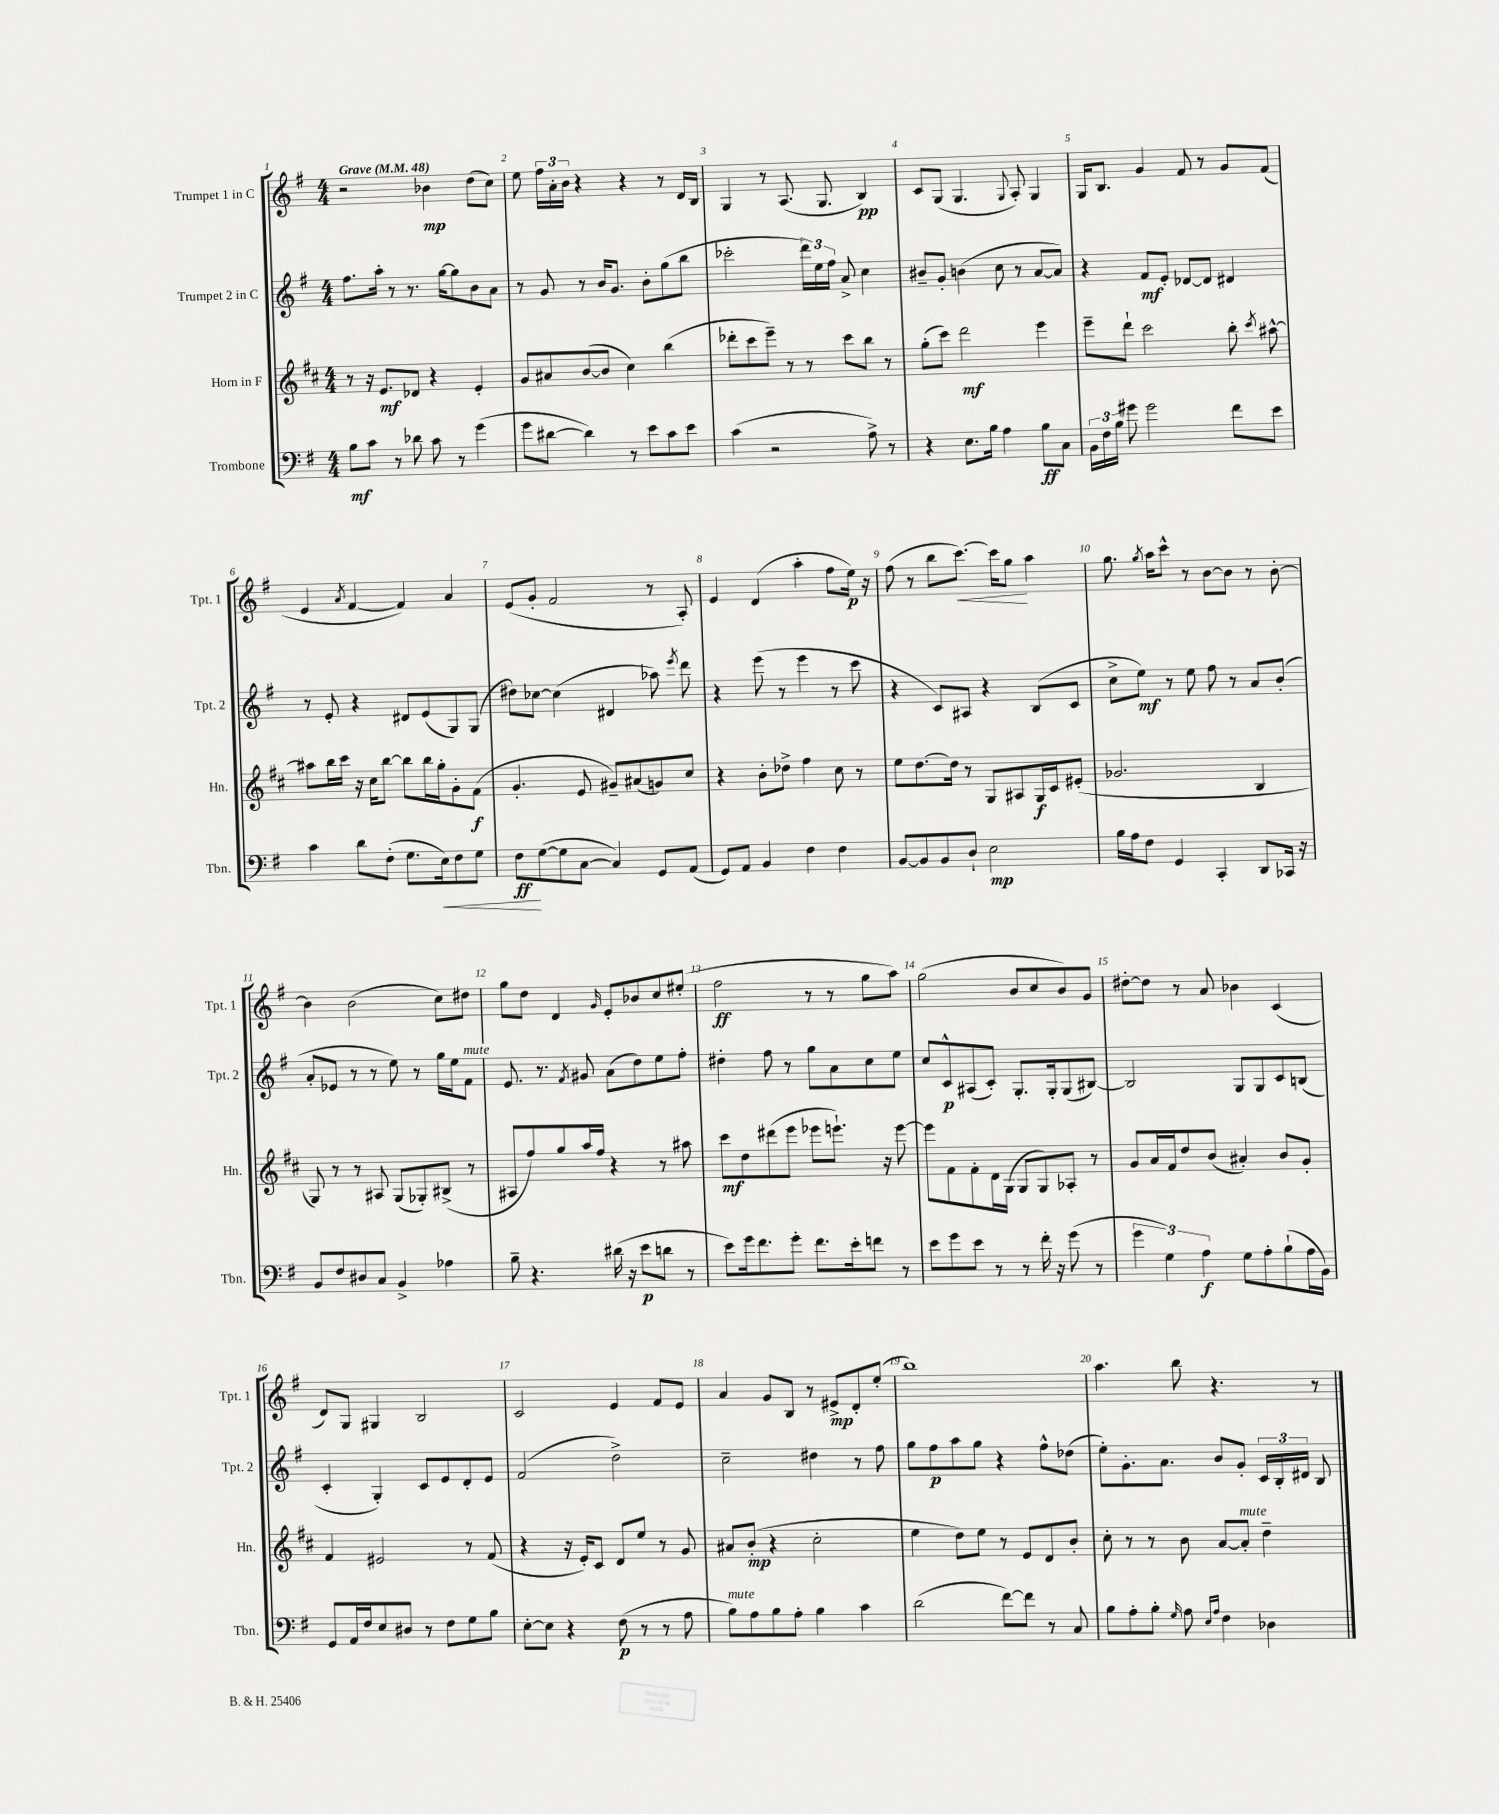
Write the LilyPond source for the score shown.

<<
\new StaffGroup <<
\new Staff = "s0" \with { instrumentName = "Trumpet 1 in C" shortInstrumentName = "Tpt. 1" } {
    \clef treble \key g \major \numericTimeSignature \time 4/4 \tempo "Grave" 4 = 48
    \autoBeamOff r2 bes'4\mp d''8[( c''8]) |
    e''8 \tuplet 3/2 { fis''16[ a'16-. b'16] } r4 r4 r8 d'16[ b16] |
    g4 r8 a8.( g8. b4\pp) |
    c'8[ g8]( g4. \appoggiatura { g8 } a8-.) g4 |
    g16[ b8.] g'4 fis'8 r8 g'8[ fis'8]( |
    e'4 \acciaccatura { a'8 } fis'4~ fis'4) a'4 |
    e'8[( g'8]-. fis'2 r8 a8-.) |
    e'4 d'4( a''4-. fis''8[ e''16]\p) r16 |
    fis''8( r8 b''8[ c'''8.]~\<) c'''16[ g''8]\! a''4 |
    g''8. \acciaccatura { g''8 } a''16[ c'''8]-^ r8 b'8[~ b'8] r8 b'8~-. |
    b'4 b'2( c''8[) dis''8] |
    g''8[ d''8] d'4 \grace { g'16 } e'8[-. bes'8 c''8 eis''8]-.( |
    fis''2\ff r8 r8 g''8[ a''8]) |
    g''2( b'8[ c''8 b'8) g'8] |
    dis''8[~-. dis''8] r8 a'8 bes'4 c'4( |
    d'8[) g8] gis4 b2 |
    c'2 e'4 fis'8[ e'8] |
    a'4 g'8[ b8] r8 eis'8[->\mp d'8-. e''8]-.( |
    b''1) |
    a''4. b''8 r4. r8 \bar "|." |
}
\new Staff = "s1" \with { instrumentName = "Trumpet 2 in C" shortInstrumentName = "Tpt. 2" } {
    \clef treble \key g \major \numericTimeSignature \time 4/4
    \autoBeamOff fis''8.[ a''16]-. r8 r8. g''16[~ g''8 b'8 a'8] |
    r8 g'8 r8 b'16[ g'8.] b'8[-. g''8( b''8] |
    ces'''2-. \tuplet 3/2 { d'''16[) e''16 fis''16] } a'8-> c''4 |
    bis'8[-- g'8]-. b'4( c''8 r8 a'8[~ a'8]) |
    r4 fis'8[\mf e'8]-. des'8[~ des'8] dis'4 |
    r8 e'8-. r4 dis'8[ e'8( g8) g8]( |
    dis''8[) ces''8]~ ces''4( dis'4 aes''8) \acciaccatura { e'''8 } d'''8 |
    r4 e'''8( r8 e'''4 r8 c'''8 |
    r4 c'8[) ais8] r4 b8[( c'8] |
    c''8[-> e''8]\mf) r8 e''8 fis''8 r8 a'8[ b'8]-.( |
    a'8[-. ees'8] r8 r8 e''8) r8 g''16[ e''16 fis'8]^\markup { \italic "mute" } |
    e'8. r8. \acciaccatura { fis'8 } gis'8 a'8[( d''8) e''8 fis''8]-. |
    dis''4-. fis''8 r8 g''8[ a'8 c''8 e''8] |
    c''8[ c'8-^\p ais8( c'8]-.) g8.[-. g16-. g8( bis8]~) |
    bis2 g8[ g8 c'8 b8]( |
    c'4-. g4-.) c'8[ e'8 d'8-. e'8] |
    fis'2( d''2->) |
    c''2-- dis''4 r8 fis''8 |
    g''8[ fis''8\p a''8 g''8] r4 fis''8[-^ des''8]( |
    e''8[-.) g'8.-. a'8.] b'8[ g'8]-. \tuplet 3/2 { c'16[ b16-. dis'16] } b8 \bar "|." |
}
\new Staff = "s2" \with { instrumentName = "Horn in F" shortInstrumentName = "Hn." } {
    \clef treble \key d \major \numericTimeSignature \time 4/4
    \autoBeamOff r8 r16 e'8.[\mf des'8] r4 e'4-. |
    g'8[ ais'8 b'8~( b'8] cis''4) b''4( |
    des'''8[-. cis'''8 e'''8]--) r8 r8 cis'''8[ b''8] r8 |
    g''8[-.( cis'''8]) d'''2\mf e'''4 |
    e'''8[-- d'''8]-! cis'''2 b''8-. \acciaccatura { cis'''8 } ais''8~-^ |
    ais''8[ b''16 cis'''16] r16 cis''16[ b''8]~ b''8[ b''16 g''16-. g'8-. fis'8]\f( |
    g'4.-. e'8 gis'8[--) ais'8( g'8) cis''8] |
    r4 b'8[-. des''8]-> fis''4 cis''8 r8 |
    e''8[ d''8.~ d''16] r8 g8[ ais8 g16\f cis'16 eis'8]-.( |
    ges'2. b4 |
    g8) r8 r8 ais8 g8[( ges8-.) bis8]->( r8 |
    ais8[ fis''8) g''8 a''16 fis''16] r4 r8 ais''8 |
    cis'''8[\mf d''8 dis'''8( e'''8] ees'''8[ e'''8.]-!) r16 e'''8~ |
    e'''8[ fis'8 fis'8-. d'16 g16]( g8[ g8) aes8]-. r8 |
    g'8[ a'16 fis'16 d''8 b'8]( ais'4-.) b'8[ g'8]-. |
    fis'4 eis'2 r8 fis'8( |
    r4 r16 e'16[-.) cis'8] d'8[ e''8] r8 g'8 |
    ais'8[ b'8]-.\mp( r4 cis''2-. |
    e''4 d''8[) e''8] r8 e'8[ d'8 b'8]-. |
    cis''8-. r8 r8 b'8 a'8[~ a'8]-.^\markup { \italic "mute" } d''4-- \bar "|." |
}
\new Staff = "s3" \with { instrumentName = "Trombone" shortInstrumentName = "Tbn." } {
    \clef bass \key g \major \numericTimeSignature \time 4/4
    \autoBeamOff b8[\mf c'8] r8 des'8 c'8 r8 g'4( |
    g'8[ dis'8]~ dis'4) r8 e'8[ c'8 e'8] |
    c'4( r2 a8->) r8 |
    r4 e8.[ b16] a4 b8[\ff c8] |
    \tuplet 3/2 { b,16[ fis16 b16] } gis'8 gis'2 fis'8[ e'8] |
    c'4 d'8[ fis8]-.( g8.[ e16\<) fis8 g8] |
    fis8[\ff\! g8~( g8 c8]~ c4) g,8[ a,8]( |
    g,8[) a,8] b,4 fis4 fis4 |
    b,8[~ b,8 b,8 d8]-! e2\mp |
    b16[ a16 fis8] g,4 c,4-. d,8[ ces,16] r16 |
    b,8[ fis8 dis8 c8] b,4-> aes4 |
    b8-- r4. dis'16( r16 e'8[\p d'8] r8 |
    e'8[) g'16 fis'8. g'8]-. fis'8.[ e'16-. f'8] r8 |
    e'8[ g'8 e'8] r8 r8 fis'16-. r16 g'8( r8 |
    \tuplet 3/2 { g'4 g4) a4\f } g8[ a8-. b8-!( a16 b,16]) |
    g,8[ a,16 fis16 e8 dis8] r8 fis8[ g8 b8] |
    e8[~-. e8] r4 fis8\p( r8 r8 a8 |
    b8[^\markup { \italic "mute" }) a8 b8 a8]-. b4 c'4 |
    d'2( fis'8[~) fis'8] r8 c8 |
    b8[ a8-. b8]-. \grace { g16 } a8 \grace { e16[ a16] } fis4 des4 \bar "|." |
}
>>
>>
\layout { \context { \Score \override BarNumber.break-visibility = ##(#f #t #t) barNumberVisibility = #all-bar-numbers-visible } }
